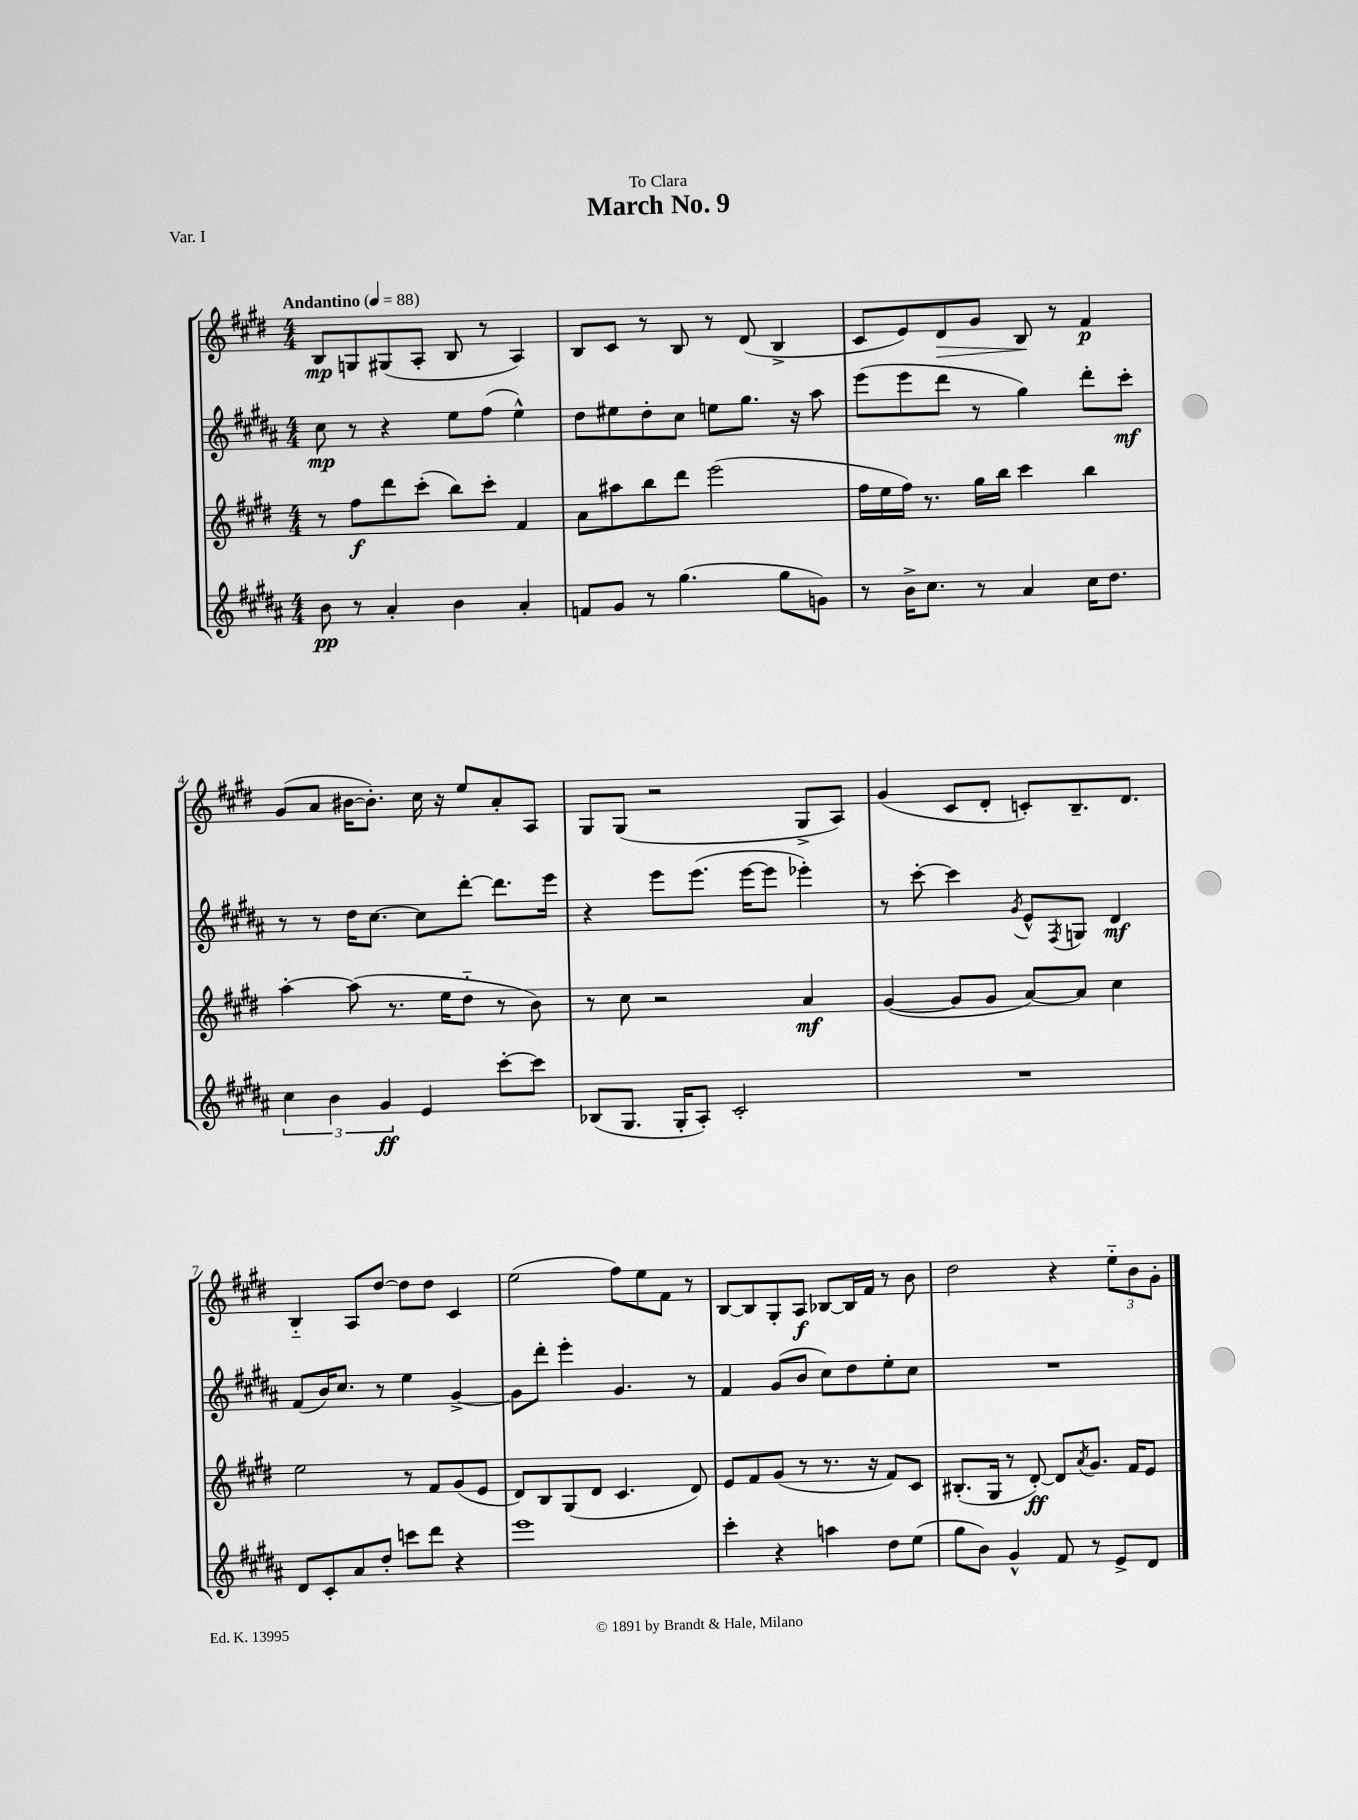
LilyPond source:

\header { title = "March No. 9" dedication = "To Clara" piece = "Var. I" }
<<
\new StaffGroup <<
\new Staff = "s0" {
    \clef treble \key e \major \numericTimeSignature \time 4/4 \tempo "Andantino" 4 = 88
    b8\mp g8 gis8( a8-. b8 r8 a4) |
    b8 cis'8 r8 b8 r8 dis'8( b4-> |
    cis'8 e'8) dis'8\> gis'8 b8\! r8 fis'4\p |
    gis'8( a'8 bis'16~ bis'8.-.) cis''16 r16 e''8 a'8-. a8 |
    gis8 gis8( r2 gis8-> a8) |
    gis'4( cis'8 dis'8-. c'8-.) b8.-- dis'8. |
    b4-_ a8 dis''8~ dis''8 dis''8 cis'4 |
    e''2( fis''8) e''8 fis'8 r8 |
    b8~ b8 gis8-. a8\f bes8~ bes16 fis'16 r8 b'8 |
    dis''2 r4 \tuplet 3/2 { e''8-_ b'8 gis'8-. } \bar "|." |
}
\new Staff = "s1" {
    \clef treble \key b \major \numericTimeSignature \time 4/4
    cis''8\mp r8 r4 e''8 fis''8( e''4-^) |
    dis''8 eis''8 dis''8-. cis''8 e''8 gis''8. r16 ais''8 |
    e'''8( e'''8 dis'''8 r8 gis''4) dis'''8-. cis'''8-.\mf |
    r8 r8 dis''16 cis''8.~ cis''8 dis'''8~-. dis'''8. e'''16 |
    r4 e'''8 e'''8.( e'''16~ e'''8 ees'''4-.) |
    r8 cis'''8~-. cis'''4 \acciaccatura { gis'8 } e'8-^ \acciaccatura { fis8 } g8 dis'4\mf |
    fis'8( b'16) cis''8. r8 e''4 gis'4~-> |
    gis'8 dis'''8-. e'''4-. gis'4. r8 |
    fis'4 gis'8( b'8 cis''8) dis''8 e''8-. cis''8 |
    R1 \bar "|." |
}
\new Staff = "s2" {
    \clef treble \key e \major \numericTimeSignature \time 4/4
    r8 fis''8\f dis'''8 cis'''8-.( b''8) cis'''8-. fis'4 |
    a'8 ais''8 b''8 dis'''8 e'''2( |
    fis''16 e''16 fis''16) r8. gis''16 b''16 cis'''4 b''4 |
    a''4~-. a''8( r8. e''16 dis''8-_ r8 b'8) |
    r8 cis''8 r2 a'4\mf |
    gis'4~( gis'8 gis'8 a'8~) a'8 cis''4 |
    e''2 r8 fis'8 gis'8( e'8 |
    dis'8) b8 gis8( dis'8 cis'4. dis'8) |
    e'8 fis'8 gis'8( r8 r8. r16 fis'8) cis'8 |
    bis8.-.( gis16 r8 dis'8~-.\ff) dis'8 \acciaccatura { a'8 } gis'8. fis'16 e'8 \bar "|." |
}
\new Staff = "s3" {
    \clef treble \key b \major \numericTimeSignature \time 4/4
    b'8\pp r8 ais'4-. b'4 ais'4-. |
    f'8 gis'8 r8 gis''4.( gis''8 g'8) |
    r8 b'16-> cis''8. r8 ais'4 cis''16 dis''8. |
    \tuplet 3/2 { cis''4 b'4 gis'4\ff } e'4 cis'''8~-. cis'''8 |
    bes8( gis8. gis16-. ais8-.) cis'2-. |
    R1 |
    dis'8 cis'8-. ais'8 dis''8-. c'''8 dis'''8 r4 |
    e'''1 |
    cis'''4-. r4 a''4 dis''8 e''8( |
    gis''8 b'8) gis'4-^ fis'8 r8 e'8-> dis'8 \bar "|." |
}
>>
>>
